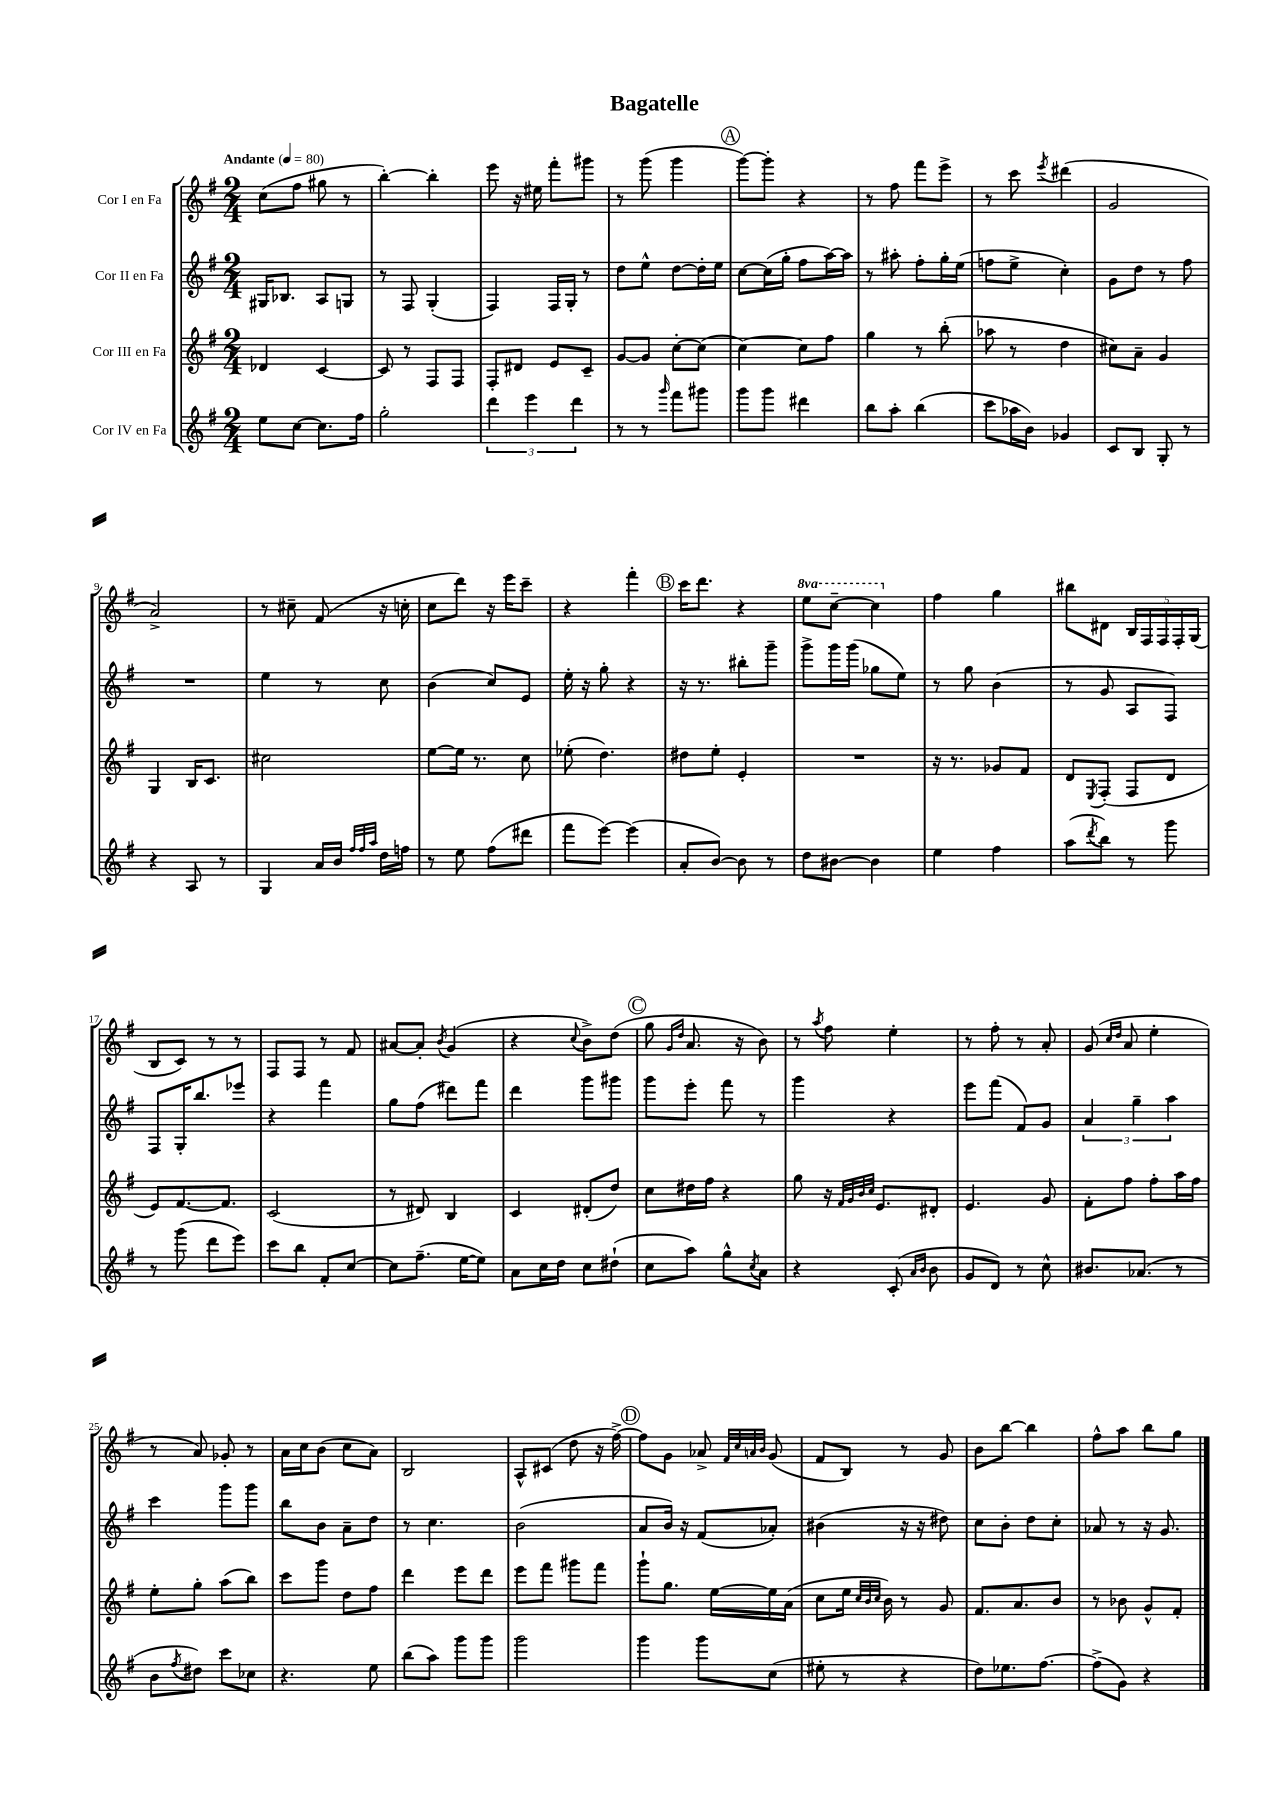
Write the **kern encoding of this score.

**kern	**kern	**kern	**kern
*staff4	*staff3	*staff2	*staff1
*clefG2	*clefG2	*clefG2	*clefG2
*k[f#]	*k[f#]	*k[f#]	*k[f#]
*M2/4	*M2/4	*M2/4	*M2/4
*MM80	*MM80	*MM80	*MM80
8ee	4d-	16G#	(8cc
.	.	8.B-	.
[8cc	.	.	8ff#
8.cc]	[4c	8A	8gg#
.	.	8G	8r
16ff#	.	.	.
=	=	=	=
2gg'	8c]	8r	[4bb')
.	8r	8F#	.
.	8F#	(4G'	4bb']
.	8F#	.	.
=	=	=	=
6ddd	8F#'	4F#)	8eee
.	8d#	.	16r
6eee	.	.	.
.	.	.	16ee#
.	8e	16F#	8fff#'
.	.	16G'	.
6ddd	.	.	.
.	8c~	8r	8ggg#
=	=	=	=
8r	[8g	8dd	8r
8r	8g]	8ee^^	(8ggg
16qqggg	.	.	.
8fff#	[8cc'	[8dd	4ggg
8ggg#	(8cc]	16dd']	.
.	.	16ee	.
=	=	=	=
8ggg	[4cc)	[8cc	[8ggg)
8ggg	.	(16cc]	8ggg']
.	.	16gg'	.
4ddd#	8cc]	8ff#	4r
.	8ff#	[16aa)	.
.	.	16aa]	.
=	=	=	=
8bb	4gg	8r	8r
8aa'	.	8aa#'	8ff#
(4bb	8r	8ff#'	8fff#
.	(8bb'	16gg'	8eee^
.	.	(16ee	.
=	=	=	=
8ccc	8aa-	8ff	8r
16aa-	8r	8ee^	8ccc
16b)	.	.	.
.	.	.	8qeee
4g-	4dd	4cc')	(4ddd#
=	=	=	=
8c	8cc#)	8g	2g
8B	8a~	8dd	.
8G'	4g	8r	.
8r	.	8ff#	.
=	=	=	=
4r	4G	2r	2a^)
8A	16B	.	.
.	8.c	.	.
8r	.	.	.
=	=	=	=
4G	2cc#	4ee	8r
.	.	.	8cc#~
16a	.	8r	(8f#
16b	.	.	.
32qqff#	.	.	.
32qqff#	.	.	.
32qqaa	.	.	.
16dd	.	8cc	16r
16ff	.	.	16cc'
=	=	=	=
8r	[8ee	(4b	8cc
8ee	16ee]	.	8ddd)
.	8.r	.	.
(8ff#	.	8cc)	16r
.	.	.	16eee
8ddd#	8cc	8e	8ccc~
=	=	=	=
8fff#	(8ee-'	16ee'	4r
.	.	16r	.
[8eee)	4.dd)	8gg'	.
(4eee]	.	4r	4fff#'
=	=	=	=
8a'	8dd#	16r	16ccc
.	.	8.r	8.ddd
[8b)	8ee'	.	.
8b]	4e'	8bb#'	4r
8r	.	8ggg~	.
=	=	=	=
8dd	2r	8ggg^	8eee
[8b#	.	16ggg	[8ccc~
.	.	(16ggg	.
4b#]	.	8gg-	4ccc]
.	.	8ee)	.
=	=	=	=
4ee	16r	8r	4ff#
.	8.r	.	.
.	.	8gg	.
4ff#	8g-	(4b	4gg
.	8f#	.	.
=	=	=	=
(8aa	8d	8r	8bb#
8qddd	8qE	.	.
8bb)	(8F#'	8g	8d#
8r	8F#	8A	20B
.	.	.	20F#
.	.	.	20F#
8ggg	8d	8F#)	.
.	.	.	20F#'
.	.	.	(20G
=	=	=	=
8r	8e)	8F#	8B
(8ggg	[8.f#	16G'	8c)
.	.	8.bb	.
8ddd	.	.	8r
.	8.f#]	.	.
8eee)	.	8eee-	8r
=	=	=	=
8ccc	(2c	4r	8F#
8bb	.	.	8F#
8f#'	.	4fff#	8r
[8cc	.	.	8f#
=	=	=	=
8cc]	8r	8gg	[8a#
(8.ff#~	8d#)	(8ff#	8a#']
.	.	.	8qb
.	4B	8ddd#)	(4g
[16ee	.	.	.
8ee])	.	8fff#	.
=	=	=	=
8a	4c	4ddd	4r
16cc	.	.	.
16dd	.	.	.
.	.	.	8qqcc
8cc	(8d#'	8ggg	8b^)
(8dd#`	8dd)	8ggg#	(8dd
=	=	=	=
8cc	8cc	8ggg	8gg
.	.	.	16qqg
.	.	.	16qqdd
8aa)	16dd#	8eee'	8.a
.	16ff#	.	.
8gg^^	4r	8fff#	.
.	.	.	16r
8qcc	.	.	.
8a	.	8r	8b)
=	=	=	=
4r	8gg	4ggg	8r
.	.	.	8qaa
.	16r	.	8ff#
.	32qqf#	.	.
.	32qqg	.	.
.	32qqb	.	.
.	32qqcc	.	.
.	8.e	.	.
(8c'	.	4r	4ee'
16qqa	.	.	.
16qqb	.	.	.
8b	8d#'	.	.
=	=	=	=
8g	4.e	8eee	8r
8d)	.	(8fff#	8ff#'
8r	.	8f#)	8r
8cc^^	8g	8g	8a'
=	=	=	=
8.b#	8f#'	6a	(8g
.	.	.	16qqcc
.	.	.	16qqdd
.	8ff#	.	8a
.	.	6gg~	.
(8.a-	.	.	.
.	8ff#'	.	4ee'
.	.	6aa	.
8r	16aa	.	.
.	16ff#	.	.
=	=	=	=
8b	8ee'	4ccc	8r
8qff#	.	.	.
8dd#)	8gg'	.	8a)
8ccc	(8aa	8ggg	8g-'
8cc-	8bb)	8ggg	8r
=	=	=	=
4.r	8ccc	8bb	16a
.	.	.	16cc
.	8ggg	8b	(8b
.	8dd	8a~	8cc
8ee	8ff#	8dd	8a)
=	=	=	=
(8bb	4ddd	8r	2B
8aa)	.	4.cc	.
8ggg	8eee	.	.
8ggg	8ddd	.	.
=	=	=	=
2ggg	8eee	(2b	8A^^
.	8fff#	.	(8c#
.	8ggg#	.	8dd
.	8fff#	.	16r
.	.	.	[16ff#^)
=	=	=	=
4ggg	8ggg`	8a	8ff#]
.	8.gg	16b)	8g
.	.	16r	.
8ggg	.	(8f#	8a-^
.	[16ee	.	.
.	.	.	32qqf#
.	.	.	32qqcc
.	.	.	32qqa
.	.	.	32qqb
(8cc	16ee]	8a-')	(8g
.	(16a	.	.
=	=	=	=
8ee#'	8cc	(4b#	8f#
8r	16ee	.	8B)
.	32qqcc	.	.
.	32qqb	.	.
.	32qqcc	.	.
.	16b)	.	.
4r	8r	16r	8r
.	.	16r	.
.	8g	8dd#)	8g
=	=	=	=
8dd)	8.f#	8cc	8b
8.ee-	.	8b'	[8bb
.	8.a	.	.
.	.	8dd	4bb]
[8.ff#	.	.	.
.	8b	8cc'	.
=	=	=	=
(8ff#^]	8r	8a-	8ff#^^
8g)	8b-	8r	8aa
4r	8g^^	16r	8bb
.	.	8.g	.
.	8f#'	.	8gg
==	==	==	==
*-	*-	*-	*-
